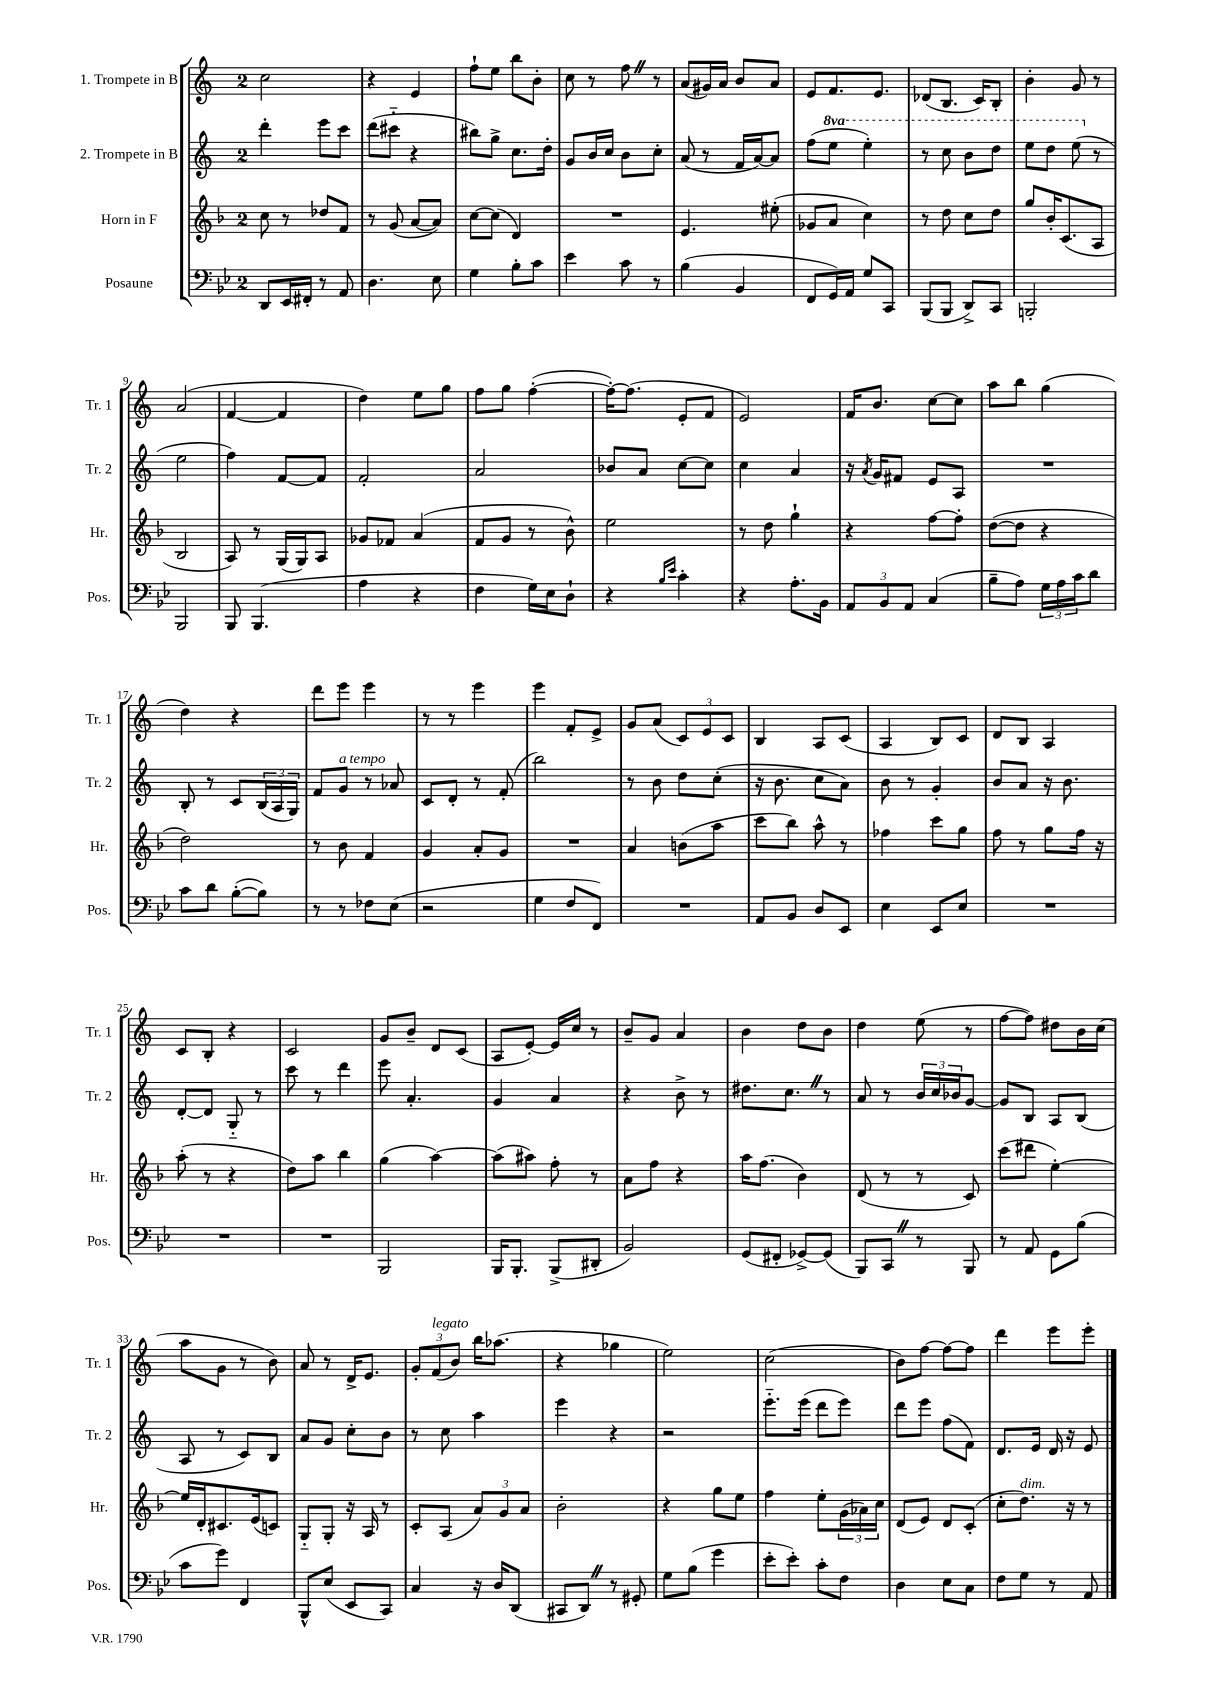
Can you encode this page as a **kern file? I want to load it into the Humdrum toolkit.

**kern	**kern	**kern	**kern
*staff4	*staff3	*staff2	*staff1
*clefF4	*clefG2	*clefG2	*clefG2
*k[b-e-]	*k[b-]	*k[]	*k[]
*M2/4	*M2/4	*M2/4	*M2/4
8DD/L	8cc\	4ddd'\	2cc\
16EE-/L	8r	.	.
16FF#'/JJ	.	.	.
8r	8dd-/L	8eee\L	.
8AA/	8f/J	8ccc\J	.
=	=	=	=
4.D\	8r	(8ddd\L	4r
.	(8g/	8ccc#'~\J	.
.	[8a/L	4r	4e/
8E-\	8a/]J)	.	.
=	=	=	=
4G\	[8cc\L	8bb#\L)	8ff`\L
.	(8cc\]J	8gg^\J	8ee\J
8B-'\L	4d/)	8.cc\L	8bb\L
8c\J	.	.	8b'\J
.	.	16dd'\Jk	.
=	=	=	=
4e-\	2r	8g/L	8cc\
.	.	16b/L	8r
.	.	16cc/JJ	.
8c\	.	8b\L	8ff\
8r	.	8cc'\J	8r
=	=	=	=
(4B-\	4.e/	(8a/	(8a/L
.	.	8r	16g#/L)
.	.	.	16a/JJ
4BB-/	.	16f/LL	8b/L
.	.	[16a/J)	.
.	(8ee#'\	8a/]J	8a/J
=	=	=	=
8FF/L	8g-/L	(8ff\L	8e/L
16GG/L)	8a/J	8eee\J	8.f/
16AA/JJ	.	.	.
8G/L	4cc\)	4eee'\)	.
.	.	.	8.e/J
8CC/J	.	.	.
=	=	=	=
(8BBB-/L	8r	8r	(8d-/L
8BBB-/J	8dd\	8ccc\	8.B/J
8DD^/L)	8cc\L	8bb\L	.
.	.	.	16c/LK)
8CC/J	8dd\J	8ddd\J	8B'/J
=	=	=	=
2BBB'/	8gg/L	8eee\L	4b'\
.	16b-'/K	8ddd\J	.
.	(8.c/	.	.
.	.	(8eee\	8g/
.	8A/J	8r	8r
=	=	=	=
2BBB-/	2B-/	2ee\	(2a/
=	=	=	=
8BBB-/	8A/)	4ff\)	[4f/
(4.BBB-/	8r	.	.
.	(16G/LL	[8f/L	4f/]
.	16G/J)	.	.
.	8A/J	8f/]J	.
=	=	=	=
4A\	8g-/L	2f'/	4dd\)
.	8f-/J	.	.
4r	(4a/	.	8ee\L
.	.	.	8gg\J
=	=	=	=
4F\	8f/L	2a/	8ff\L
.	8g/J	.	8gg\J
16G\LL)	8r	.	([4ff'\
16E-\J	.	.	.
8D`\J	8b-^^\)	.	.
=	=	=	=
4r	2ee\	8b-/L	16ff'\_LK)
.	.	.	(8.ff\]J
.	.	8a/J	.
16qqB-/LL	.	.	.
16qqe-/JJ	.	.	.
4c'\	.	[8cc\L	8e'/L
.	.	8cc\]J	8f/J
=	=	=	=
4r	8r	4cc\	2e/)
.	8dd\	.	.
8.A'\L	4gg`\	4a/	.
16BB-\Jk	.	.	.
=	=	=	=
12AA/L	4r	16r	16f/LK
.	.	8qa/	.
.	.	16g/LK	8.b/J
12BB-/	.	.	.
.	.	8f#/J	.
12AA/J	.	.	.
(4C/	[8ff\L	8e/L	[8cc\L
.	8ff'\]J	8A/J	8cc\]J
=	=	=	=
8B-~\L	([8dd\L	2r	8aa\L
8A\J)	8dd\]J	.	8bb\J
24G\LL	4r	.	(4gg\
24A\	.	.	.
24c\J	.	.	.
8d\J	.	.	.
=	=	=	=
8c\L	2dd\)	8B'/	4dd\)
8d\J	.	8r	.
([8B-'\L	.	8c/L	4r
8B-\]J)	.	(24B/L	.
.	.	24A/	.
.	.	24G/JJ)	.
=	=	=	=
8r	8r	8f/L	8ddd\L
8r	8b-\	8g/J	8eee\J
8F-\L	4f/	8r	4eee\
(8E-\J	.	8a-/	.
=	=	=	=
2r	4g/	8c/L	8r
.	.	8d'/J	8r
.	8a'/L	8r	4eee\
.	8g/J	(8f'/	.
=	=	=	=
4G\	2r	2bb\)	4eee\
8F/L	.	.	8f'/L
8FF/J)	.	.	8e^/J
=	=	=	=
2r	4a/	8r	8g/L
.	.	8b\	(8a/J
.	(8b\L	8dd\L	12c/L)
.	.	.	12e/
.	8aa\J	(8cc'\J	.
.	.	.	12c/J
=	=	=	=
8AA/L	8ccc\L	16r	4B/
.	.	8.b\	.
8BB-/J	8bb-\J)	.	.
8D/L	8aa^^\	8cc\L	8A/L
8EE-/J	8r	8a\J)	(8c/J
=	=	=	=
4E-\	4ff-\	8b\	4A/
.	.	8r	.
8EE-/L	8ccc\L	4g'/	8B/L)
8E-/J	8gg\J	.	8c/J
=	=	=	=
2r	8ff\	8b/L	8d/L
.	8r	8a/J	8B/J
.	8gg\L	16r	4A/
.	.	8.b\	.
.	16ff\Jk	.	.
.	16r	.	.
=	=	=	=
2r	(8aa'\	[8d'/L	8c/L
.	8r	8d/]J	8B'/J
.	4r	8G'~/	4r
.	.	8r	.
=	=	=	=
2r	8dd\L)	8ccc\	2c/
.	8aa\J	8r	.
.	4bb-\	4ddd\	.
=	=	=	=
2BBB-/	(4gg\	8eee\	8g/L
.	.	4.a'/	8b~/J
.	[4aa\)	.	8d/L
.	.	.	(8c/J
=	=	=	=
16BBB-/LK	(8aa\]L	4g/	8A/L
8.BBB-'/J	.	.	.
.	8aa#\J)	.	[8e'/J)
(8BBB-^/L	8ff'\	4a/	16e/]LL
.	.	.	16cc/JJ
8DD#'/J	8r	.	8r
=	=	=	=
2BB-/)	8a\L	4r	8b~/L
.	8ff\J	.	8g/J
.	4r	8b^\	4a/
.	.	8r	.
=	=	=	=
(8GG/L	16aa\LK	8.dd#\L	4b\
.	(8.ff\J	.	.
8FF#'/J	.	.	.
.	.	8.cc\J	.
[8GG-^/L)	4b-\)	.	8dd\L
(8GG-/]J	.	8r	8b\J
=	=	=	=
8BBB-/L)	(8d/	8a/	4dd\
8CC/J	8r	8r	.
8r	8r	24b/LL	(8ee\
.	.	24cc/	.
.	.	24b-/J	.
8BBB-/	8c/)	[8g/J	8r
=	=	=	=
8r	(8ccc\L	8g/]L	[8ff\L
8AA/	8ddd#\J	8B/J	8ff\]J)
8GG\L	[4ee'\)	8A/L	8dd#\L
(8B-\J	.	(8B/J	16b\L
.	.	.	(16cc\JJ
=	=	=	=
8c\L	16ee/]LL	8A/	8aa\L
.	16d'/J	.	.
8g\J)	8.c#/	8r	8g\J
4FF/	.	8c/L)	8r
.	(16e/k	.	.
.	8c/J)	8B/J	8b\)
=	=	=	=
8BBB-^^/L	8G'~/L	8a/L	8a/
(8E-/J	8G'/J	8g/J	8r
8EE-/L	16r	8cc'\L	16d^/LK
.	16A/	.	8.e/J
8CC/J)	8r	8b\J	.
=	=	=	=
4C/	8c'/L	8r	12g'/L
.	.	.	(12f/
.	(8A/J	8cc\	.
.	.	.	12b/J)
16r	12a/L)	4aa\	16bb\LK
16D/LK	.	.	(8.aa-\J
.	12g/	.	.
(8DD/J	.	.	.
.	12a/J	.	.
=	=	=	=
8CC#/L	2b-'\	4eee\	4r
8DD/J)	.	.	.
8r	.	4r	4gg-\
8GG#'/	.	.	.
=	=	=	=
8G\L	4r	2r	2ee\)
(8B-\J	.	.	.
4g\	8gg\L	.	.
.	8ee\J	.	.
=	=	=	=
8e-'\L	4ff\	8.eee'~\L	(2cc\
8e-'\J)	.	.	.
.	.	(16eee\Jk	.
8c'\L	8ee'\L	8ddd\L	.
8F\J	(24g\L	8eee\J)	.
.	24a-\)	.	.
.	24cc\JJ	.	.
=	=	=	=
4D\	(8d/L	8ddd\L	8b\L)
.	8e/J)	8eee\J	[8ff\J
8E-\L	8d/L	(8ff\L	8ff\_L
8C\J	(8c'/J	8f\J)	8ff\]J
=	=	=	=
8F\L	8cc'\L	8.d/L	4ddd\
8G\J	8.dd\J)	.	.
.	.	16e/Jk	.
8r	.	16d/	8eee\L
.	16r	16r	.
8AA/	8r	8e/	8eee'\J
==	==	==	==
*-	*-	*-	*-
